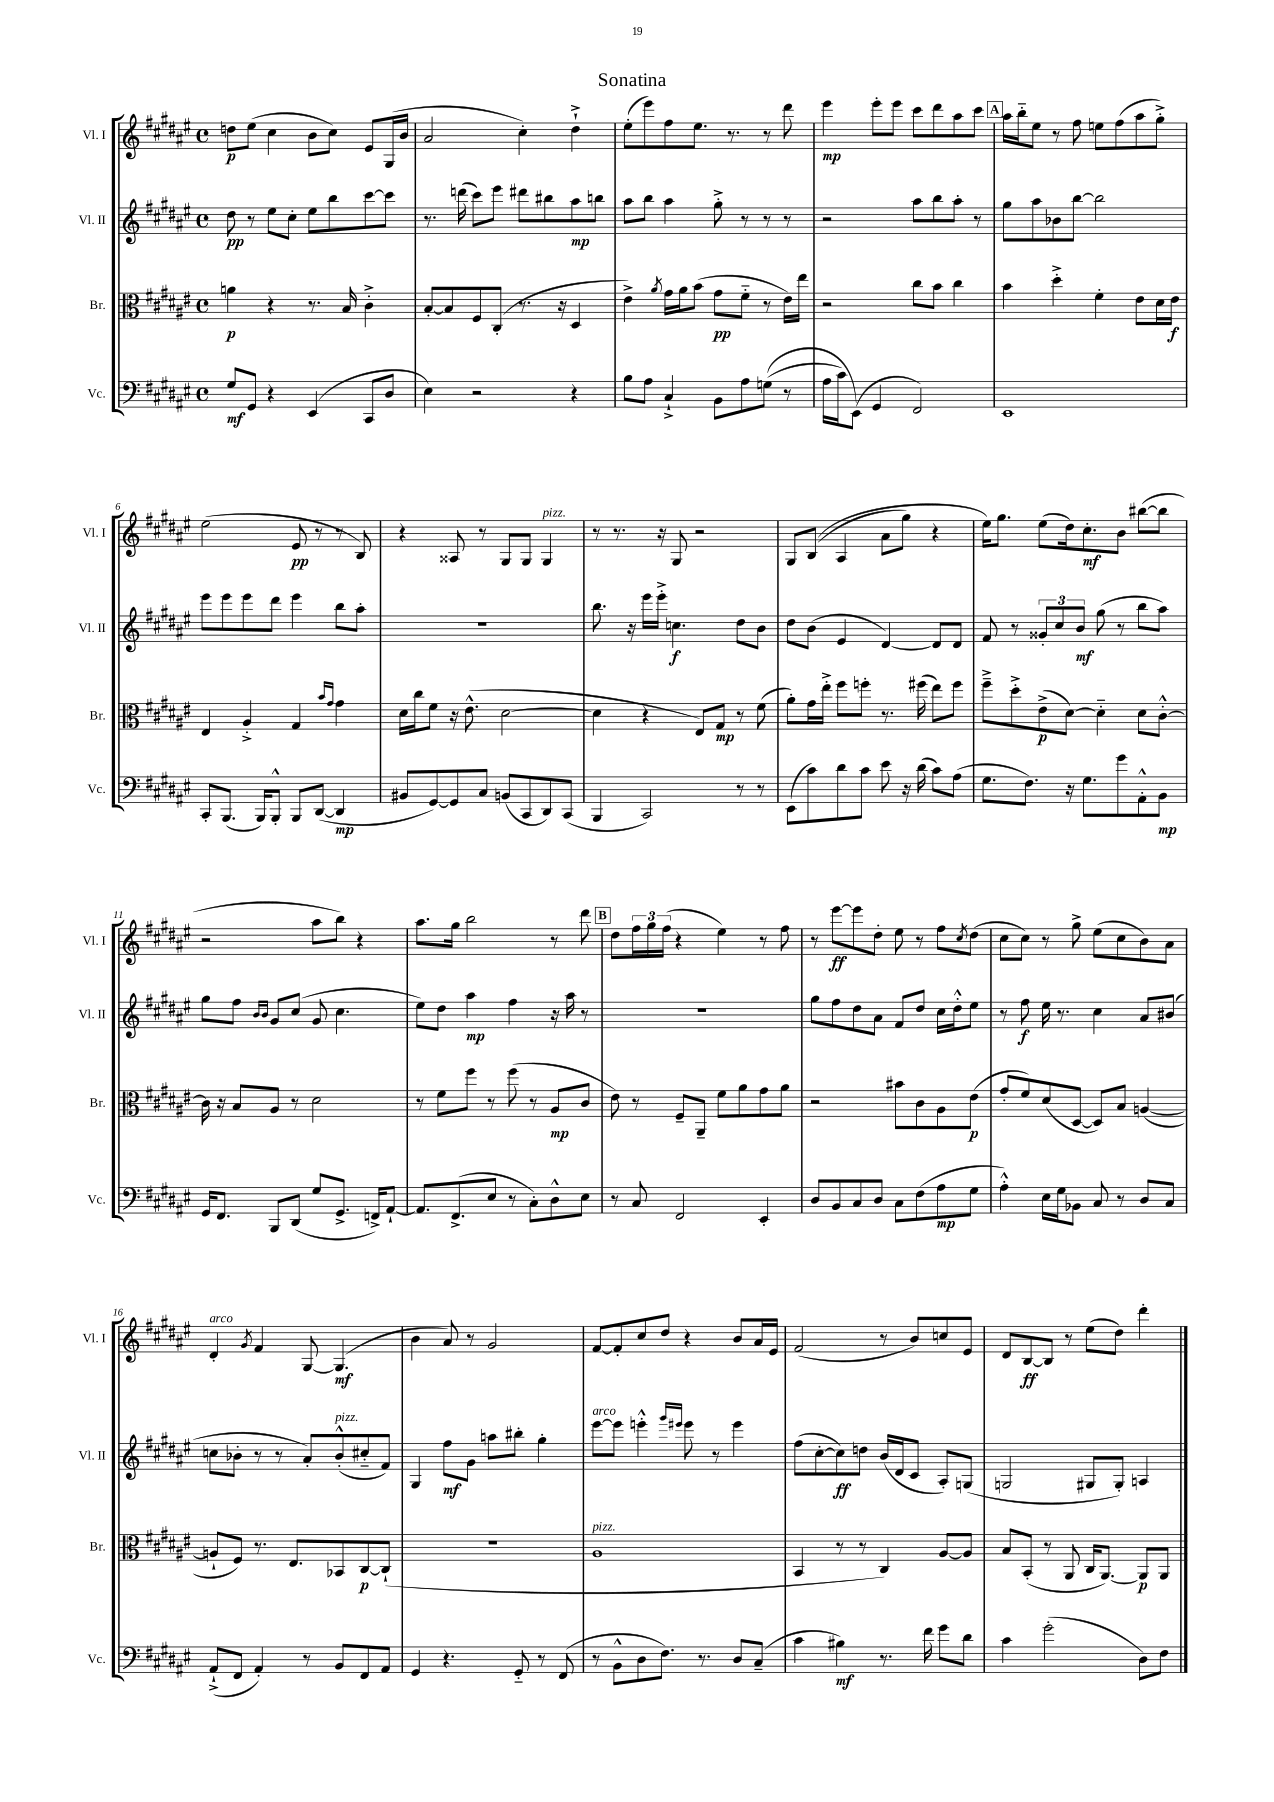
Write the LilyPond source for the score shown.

\header { title = "Sonatina" }
<<
\new StaffGroup <<
\new Staff = "s0" \with { instrumentName = "Vl. I" shortInstrumentName = "Vl. I" } {
    \clef treble \key fis \major \defaultTimeSignature \time 4/4
    d''8\p eis''8( cis''4 b'8 cis''8) eis'8 gis16( b'16 |
    ais'2 cis''4-.) dis''4-!-> |
    eis''8-.( eis'''8) fis''8 eis''8. r8. r8 dis'''8 |
    eis'''4\mp eis'''8-. eis'''8 cis'''8 dis'''8 ais''8 cis'''8 |
    \mark \markup { \box "A" } ais''16 b''16-_ eis''8 r8 fis''8 e''8 fis''8( ais''8 gis''8-.->) |
    eis''2( eis'8\pp r8 r8 b8) |
    r4 aisis8 r8 gis8 gis8 gis4^\markup { \italic "pizz." } |
    r8 r8. r16 gis8 r2 |
    gis8 b8(\( ais4 ais'8 gis''8) r4 |
    eis''16\) gis''8. eis''8( dis''16) cis''8.-.\mf b'8 bis''8~( bis''8 |
    r2 ais''8 b''8) r4 |
    ais''8. gis''16 b''2 r8 dis'''8 |
    \mark \markup { \box "B" } dis''8 \tuplet 3/2 { fis''16 gis''16 fis''16( } r4 eis''4) r8 fis''8 |
    r8 eis'''8~\ff eis'''8 dis''8-. eis''8 r8 fis''8 \acciaccatura { cis''8 } dis''8( |
    cis''8 cis''8) r8 gis''8-> eis''8( cis''8 b'8) ais'8 |
    dis'4-.^\markup { \italic "arco" } \acciaccatura { gis'8 } fis'4 gis8~ gis4.\mf( |
    b'4 ais'8) r8 gis'2 |
    fis'8~ fis'8-. cis''8 dis''8 r4 b'8 ais'16 eis'16 |
    fis'2( r8 b'8) c''8 eis'8 |
    dis'8 b8~\ff b8 r8 eis''8( dis''8) dis'''4-. \bar "|." |
}
\new Staff = "s1" \with { instrumentName = "Vl. II" shortInstrumentName = "Vl. II" } {
    \clef treble \key fis \major \defaultTimeSignature \time 4/4
    dis''8\pp r8 eis''8 cis''8-. eis''8 b''8 cis'''8~ cis'''8 |
    r8. d'''16( cis'''8) eis'''8 dis'''8 bis''8 ais''8\mp b''8 |
    ais''8 b''8 ais''4 gis''8-.-> r8 r8 r8 |
    r2 ais''8 b''8 ais''8-. r8 |
    \mark \markup { \box "A" } gis''8 ais''8 bes'8 b''8~ b''2 |
    eis'''8 eis'''8 eis'''8 dis'''8 eis'''4 b''8 ais''8-. |
    R1 |
    b''8. r16 eis'''16 eis'''16-.-> c''4.\f dis''8 b'8 |
    dis''8 b'8( eis'4 dis'4~) dis'8 dis'8 |
    fis'8 r8 \tuplet 3/2 { gisis'8-. cis''8 b'8\mf } gis''8( r8 b''8 ais''8) |
    gis''8 fis''8 \grace { b'16 b'16 } gis'8 cis''8( gis'8 cis''4. |
    eis''8) dis''8 ais''4\mp fis''4 r16 ais''16 r8 |
    \mark \markup { \box "B" } R1 |
    gis''8 fis''8 dis''8 ais'8 fis'8 dis''8 cis''16 dis''16-.-^ eis''8 |
    r8 fis''8\f eis''16 r8. cis''4 ais'8 bis'8( |
    c''8 bes'8-. r8 r8 ais'8-.) bes'8-.-^^\markup { \italic "pizz." }( cis''8-_ fis'8) |
    gis4 fis''8\mf gis'8 a''8 bis''8-. gis''4-. |
    eis'''8~^\markup { \italic "arco" } eis'''8 e'''4-.-^ \grace { gis'''16 eis'''16 } eis'''8 r8 eis'''4 |
    fis''8( cis''8~-. cis''8\ff) d''8 b'16( dis'16 cis'8 ais8-.) g8( |
    g2 gis8 gis8-.) a4 \bar "|." |
}
\new Staff = "s2" \with { instrumentName = "Br." shortInstrumentName = "Br." } {
    \clef alto \key fis \major \defaultTimeSignature \time 4/4
    a'4\p r4 r8. b16 cis'4-.-> |
    b8~-. b8 fis8 cis8-.( r8. r16 dis4 |
    eis'4->) \acciaccatura { ais'8 } gis'16 ais'16 b'8( gis'8\pp fis'8-_ r8 eis'16) eis''16 |
    r2 cis''8 b'8 cis''4 |
    \mark \markup { \box "A" } b'4 dis''4-.-> fis'4-. eis'8 dis'16 eis'16\f |
    eis4 ais4-.-> gis4 \grace { b'16 gis'16 } gis'4 |
    dis'16 cis''16 fis'8 r16 eis'8.-^( dis'2~ |
    dis'4 r4 eis8) gis8\mp r8 fis'8( |
    ais'8-.) gis'16 eis''16-.-> fis''8 f''8-. r8. fis''16( eis''8) fis''8 |
    fis''8---> dis''8-.-> eis'8->\p( dis'8~) dis'4-_ dis'8 cis'8~-.-^ |
    cis'16 r16 b8 ais8 r8 dis'2 |
    r8 fis'8 fis''8 r8 fis''8( r8 ais8\mp cis'8 |
    \mark \markup { \box "B" } eis'8) r8 fis8-- ais,8-- fis'8 ais'8 gis'8 ais'8 |
    r2 bis'8 cis'8 ais8 eis'8\p( |
    gis'8-. fis'8) dis'8( dis8~ dis8) b8 a4~( |
    a8-! fis8) r8. eis8. bes,8 cis8~\p cis8-!( |
    R1 |
    ais1^\markup { \italic "pizz." } |
    b,4 r8 r8 cis4) ais8~ ais8 |
    b8 b,8-.( r8 ais,8 cis16 ais,8.~) ais,8\p ais,8 \bar "|." |
}
\new Staff = "s3" \with { instrumentName = "Vc." shortInstrumentName = "Vc." } {
    \clef bass \key fis \major \defaultTimeSignature \time 4/4
    gis8\mf gis,8 r4 eis,4( cis,8 dis8 |
    eis4) r2 r4 |
    b8 ais8 cis4-!-> b,8 ais8 g8(\( r8 |
    ais16 cis'16) eis,8(\) gis,4 fis,2) |
    \mark \markup { \box "A" } eis,1 |
    cis,8-. b,,8.( b,,16) b,,8-.-^ b,,8 dis,8~( dis,4\mp |
    bis,8 gis,8~) gis,8 cis8 b,8( cis,8 dis,8) cis,8( |
    b,,4 cis,2) r8 r8 |
    eis,8( cis'8) dis'8 cis'8 eis'8 r16 dis'16( cis'8) ais8( |
    gis8. fis8.) r16 gis8. gis'8 ais,8-.-^ b,8\mp |
    gis,16 fis,8. b,,8 dis,8( gis8 gis,8.-> f,16->) ais,8~-! |
    ais,8. fis,8.->( eis8 r8 cis8-.) dis8-^ eis8 |
    \mark \markup { \box "B" } r8 cis8 fis,2 eis,4-. |
    dis8 b,8 cis8 dis8 cis8 fis8( ais8\mp gis8 |
    ais4-.-^) eis16 gis16 bes,8 cis8 r8 dis8 cis8 |
    ais,8-!->( fis,8 ais,4-.) r8 b,8 fis,8 ais,8 |
    gis,4 r4. gis,8-_ r8 fis,8( |
    r8 b,8-^ dis8 fis8.) r8. dis8 cis8--( |
    cis'4 bis4\mf) r8. fis'16 gis'8 dis'8 |
    cis'4 gis'2-.( dis8) fis8 \bar "|." |
}
>>
>>
